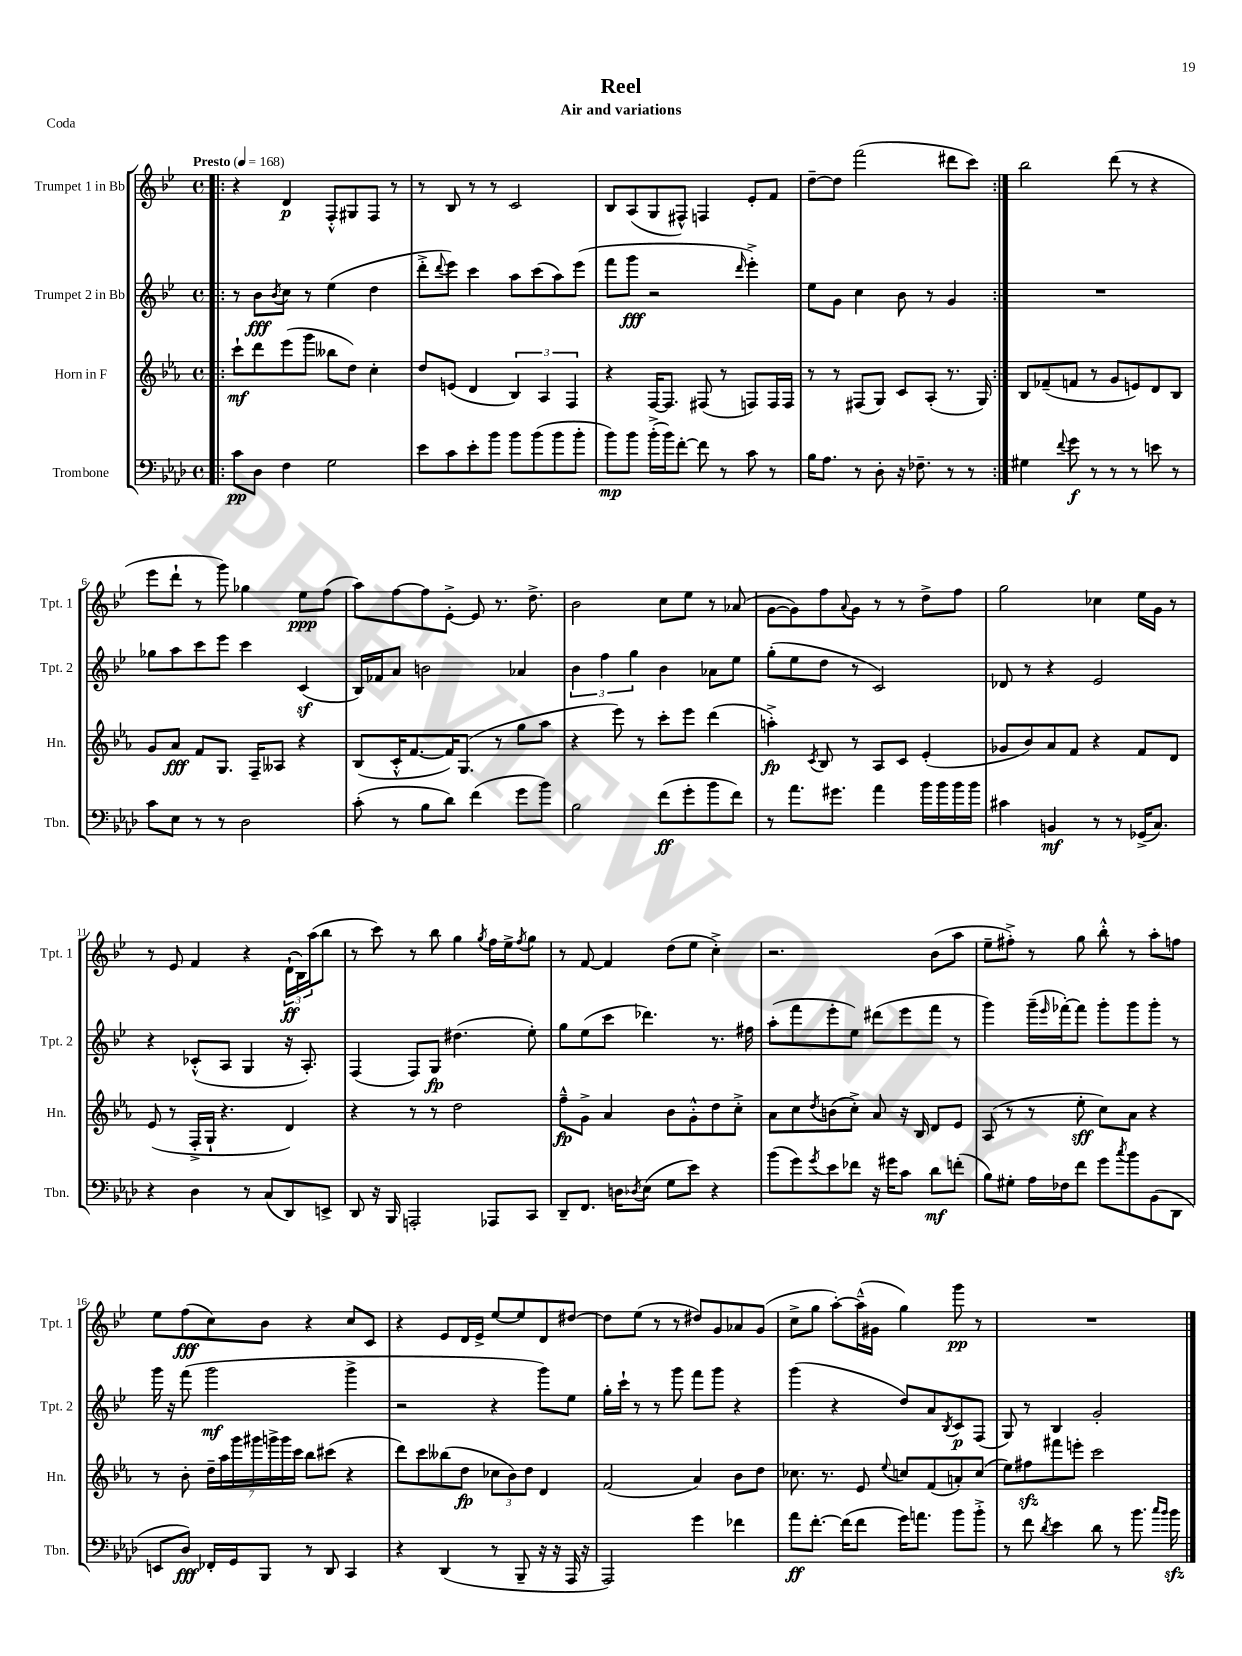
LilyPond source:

\header { title = "Reel" subtitle = "Air and variations" piece = "Coda" }
<<
\new StaffGroup <<
\new Staff = "s0" \with { instrumentName = "Trumpet 1 in Bb" shortInstrumentName = "Tpt. 1" } {
    \clef treble \key bes \major \defaultTimeSignature \time 4/4 \tempo "Presto" 4 = 168
    \repeat volta 2 { \bar ".|:" r4 d'4\p f8-.-^ gis8 f8 r8 |
    r8 bes8 r8 r8 c'2 |
    bes8 a8( g8 fis8-^) f4 ees'8-. f'8 |
    d''8~-- d''8 f'''2( dis'''8 c'''8) | }
    bes''2 d'''8( r8 r4 |
    ees'''8 d'''8-! r8 g'''8) ges''4 ees''8\ppp f''8( |
    a''8) f''8~ f''8 ees'8~-.-> ees'8 r8. d''8.-> |
    bes'2 c''8 ees''8 r8 aes'8( |
    g'8~ g'8) f''8 \appoggiatura { a'8 } g'8 r8 r8 d''8-> f''8 |
    g''2 ces''4 ees''16 g'16 r8 |
    r8 ees'8 f'4 r4 \tuplet 3/2 { d'16-!\ff( bes16) a''16( } bes''8 |
    r8 c'''8) r8 bes''8 g''4 \acciaccatura { g''8 } f''16 ees''16-> \acciaccatura { f''8 } g''8 |
    r8 f'8~ f'4 d''8( ees''8 c''4-.->) |
    r2. bes'8( a''8 |
    ees''8-- fis''8-.->) r8 g''8 bes''8-.-^ r8 a''8-. f''8 |
    ees''8 f''8\fff( c''8) bes'8 r4 c''8 c'8 |
    r4 ees'8 d'16 ees'16-> ees''8~ ees''8 d'8 dis''8~ |
    dis''8 ees''8( r8 r8 dis''8) g'8 aes'8 g'8( |
    c''8-> g''8 a''8~-.) a''16---^( gis'16 g''4) g'''8\pp r8 |
    R1 \bar "|." |
}
\new Staff = "s1" \with { instrumentName = "Trumpet 2 in Bb" shortInstrumentName = "Tpt. 2" } {
    \clef treble \key bes \major \defaultTimeSignature \time 4/4
    \repeat volta 2 { \bar ".|:" r8 bes'8\fff \acciaccatura { bes'8 } c''8 r8 ees''4( d''4 |
    d'''8-.-> \appoggiatura { d'''8 } ees'''8) c'''4 a''8 c'''8( a''8) ees'''8( |
    f'''8 g'''8\fff r2 \grace { d'''16 } ees'''4-.->) |
    ees''8 g'8 c''4 bes'8 r8 g'4 | }
    R1 |
    ges''8 a''8 c'''8 ees'''8 c'''4 c'4\sf( |
    bes16) fes'16 a'8 b'2 aes'4 |
    \tuplet 3/2 { bes'4 f''4 g''4 } bes'4 aes'8 ees''8 |
    g''8-.( ees''8 d''8 r8 c'2) |
    des'8 r8 r4 ees'2 |
    r4 ces'8-.-^( a8 g4 r16 a8.-.) |
    f4( f8) g8\fp dis''4.( ees''8-.) |
    g''8 ees''8( c'''8 des'''4.) r8. fis''16 |
    a''8-.( f'''8 ees'''8-. ees''8) dis'''8( ees'''8 f'''8 r8 |
    g'''4) g'''16--( \grace { ees'''16 } fes'''16~-.) fes'''8 g'''8-. g'''8 g'''8-. r8 |
    g'''16 r16 f'''8( g'''2\mf g'''4-> |
    r2 r4 g'''8) ees''8 |
    g''16-. c'''16-! r8 r8 g'''8 f'''8 g'''8 r4 |
    g'''4( r4 d''8) a'8 \acciaccatura { bes8 } c'8\p f8( |
    g8) r8 bes4 g'2-. \bar "|." |
}
\new Staff = "s2" \with { instrumentName = "Horn in F" shortInstrumentName = "Hn." } {
    \clef treble \key ees \major \defaultTimeSignature \time 4/4
    \repeat volta 2 { \bar ".|:" c'''8-!\mf d'''8 ees'''8( g'''8 beses''8 d''8) c''4-. |
    d''8 e'8( d'4 \tuplet 3/2 { bes4) aes4 f4 } |
    r4 f16~ f8. fis8( r8 f8) f16 f16 |
    r8 r8 fis8( g8) c'8 aes8-.( r8. g16) | }
    bes8 fes'8--( f'8 r8 g'8 e'8) d'8 bes8 |
    g'8 aes'8\fff f'8 g8. f16-- aeses8 r4 |
    bes8( c'16-.-^ f'8.~ f'16) g8.( r8 g''8 aes''8 |
    r4 ees'''8) r8 c'''8-. ees'''8 d'''4( |
    a''4-.->\fp) \acciaccatura { c'8 } bes8 r8 aes8 c'8 ees'4-.( |
    ges'8 bes'8) aes'8 f'8 r4 f'8 d'8 |
    ees'8( r8 f16-.-> g16-! r4. d'4) |
    r4 r8 r8 d''2 |
    f''8---^\fp g'8-> aes'4 bes'8 g'8-.-^ d''8 c''8-.-> |
    aes'8 c''8 \acciaccatura { d''8 } b'8( c''8-.->) aes'8 r16 bes16 d'8 ees'8 |
    aes8( r8 r8 ees''8-.\sff c''8) aes'8 r4 |
    r8 bes'8-. \tuplet 7/4 { d''16-- aes''16 g'''16 gis'''16 g'''16-> g'''16 c'''16 } bes''8 cis'''8( r4 |
    d'''8) c'''8 beses''8( d''8\fp \tuplet 3/2 { ces''8 bes'8) d''8 } d'4 |
    f'2( aes'4) bes'8 d''8 |
    ces''8. r8. ees'8 \appoggiatura { ees''8 } c''8 f'8( a'8-.) c''8( |
    ees''8) fis''8\sfz fis'''8 e'''8-. c'''2 \bar "|." |
}
\new Staff = "s3" \with { instrumentName = "Trombone" shortInstrumentName = "Tbn." } {
    \clef bass \key aes \major \defaultTimeSignature \time 4/4
    \repeat volta 2 { \bar ".|:" c'8\pp des8 f4 g2 |
    ees'8 c'8 ees'8-. bes'8 bes'8 bes'8( bes'8 bes'8-. |
    bes'8\mp) bes'8 bes'16-.->( bes'16) f'8~-. f'8 r8 c'8 r8 |
    bes16 aes8. r8 des8-. r16 fes8.-- r8 r8 | }
    gis4 \appoggiatura { f'8 } g'8\f r8 r8 r8 e'8 r8 |
    c'8 ees8 r8 r8 des2 |
    c'8-.( r8 bes8 des'8) f'4( g'8 bes'8) |
    bes2 f'8\ff( g'8-. bes'8 f'8) |
    r8 aes'8. gis'8. aes'4 bes'16 bes'16 bes'16 bes'16 |
    cis'4 b,4\mf r8 r8 ges,16->( c8.) |
    r4 des4 r8 c8( des,8) e,8-> |
    des,8 r16 bes,,16 a,,2-. aes,,8 c,8 |
    des,8-- f,8. d16 \acciaccatura { des8 } ees8( g8 ees'8) r4 |
    bes'8( g'8) \acciaccatura { g'8 } ees'8 fes'8 r16 gis'16 c'8 des'8\mf f'8-.( |
    bes8) gis8-. aes16 fes16 f'8 g'8 \acciaccatura { c''8 } bes'8 bes,8( des,8 |
    e,8 des8\fff) fes,16-. g,16 bes,,8 r8 des,8 c,4 |
    r4 des,4( r8 bes,,8-- r16 r16 aes,,16 r16 |
    aes,,2) g'4 fes'4 |
    aes'8\ff f'8.~-. f'16( f'8 g'16) a'8. bes'8 bes'8-.-> |
    r8 f'8 \acciaccatura { des'8 } ees'4 des'8 r8 bes'8. \grace { c''16 bes'16 } bes'16\sfz \bar "|." |
}
>>
>>
